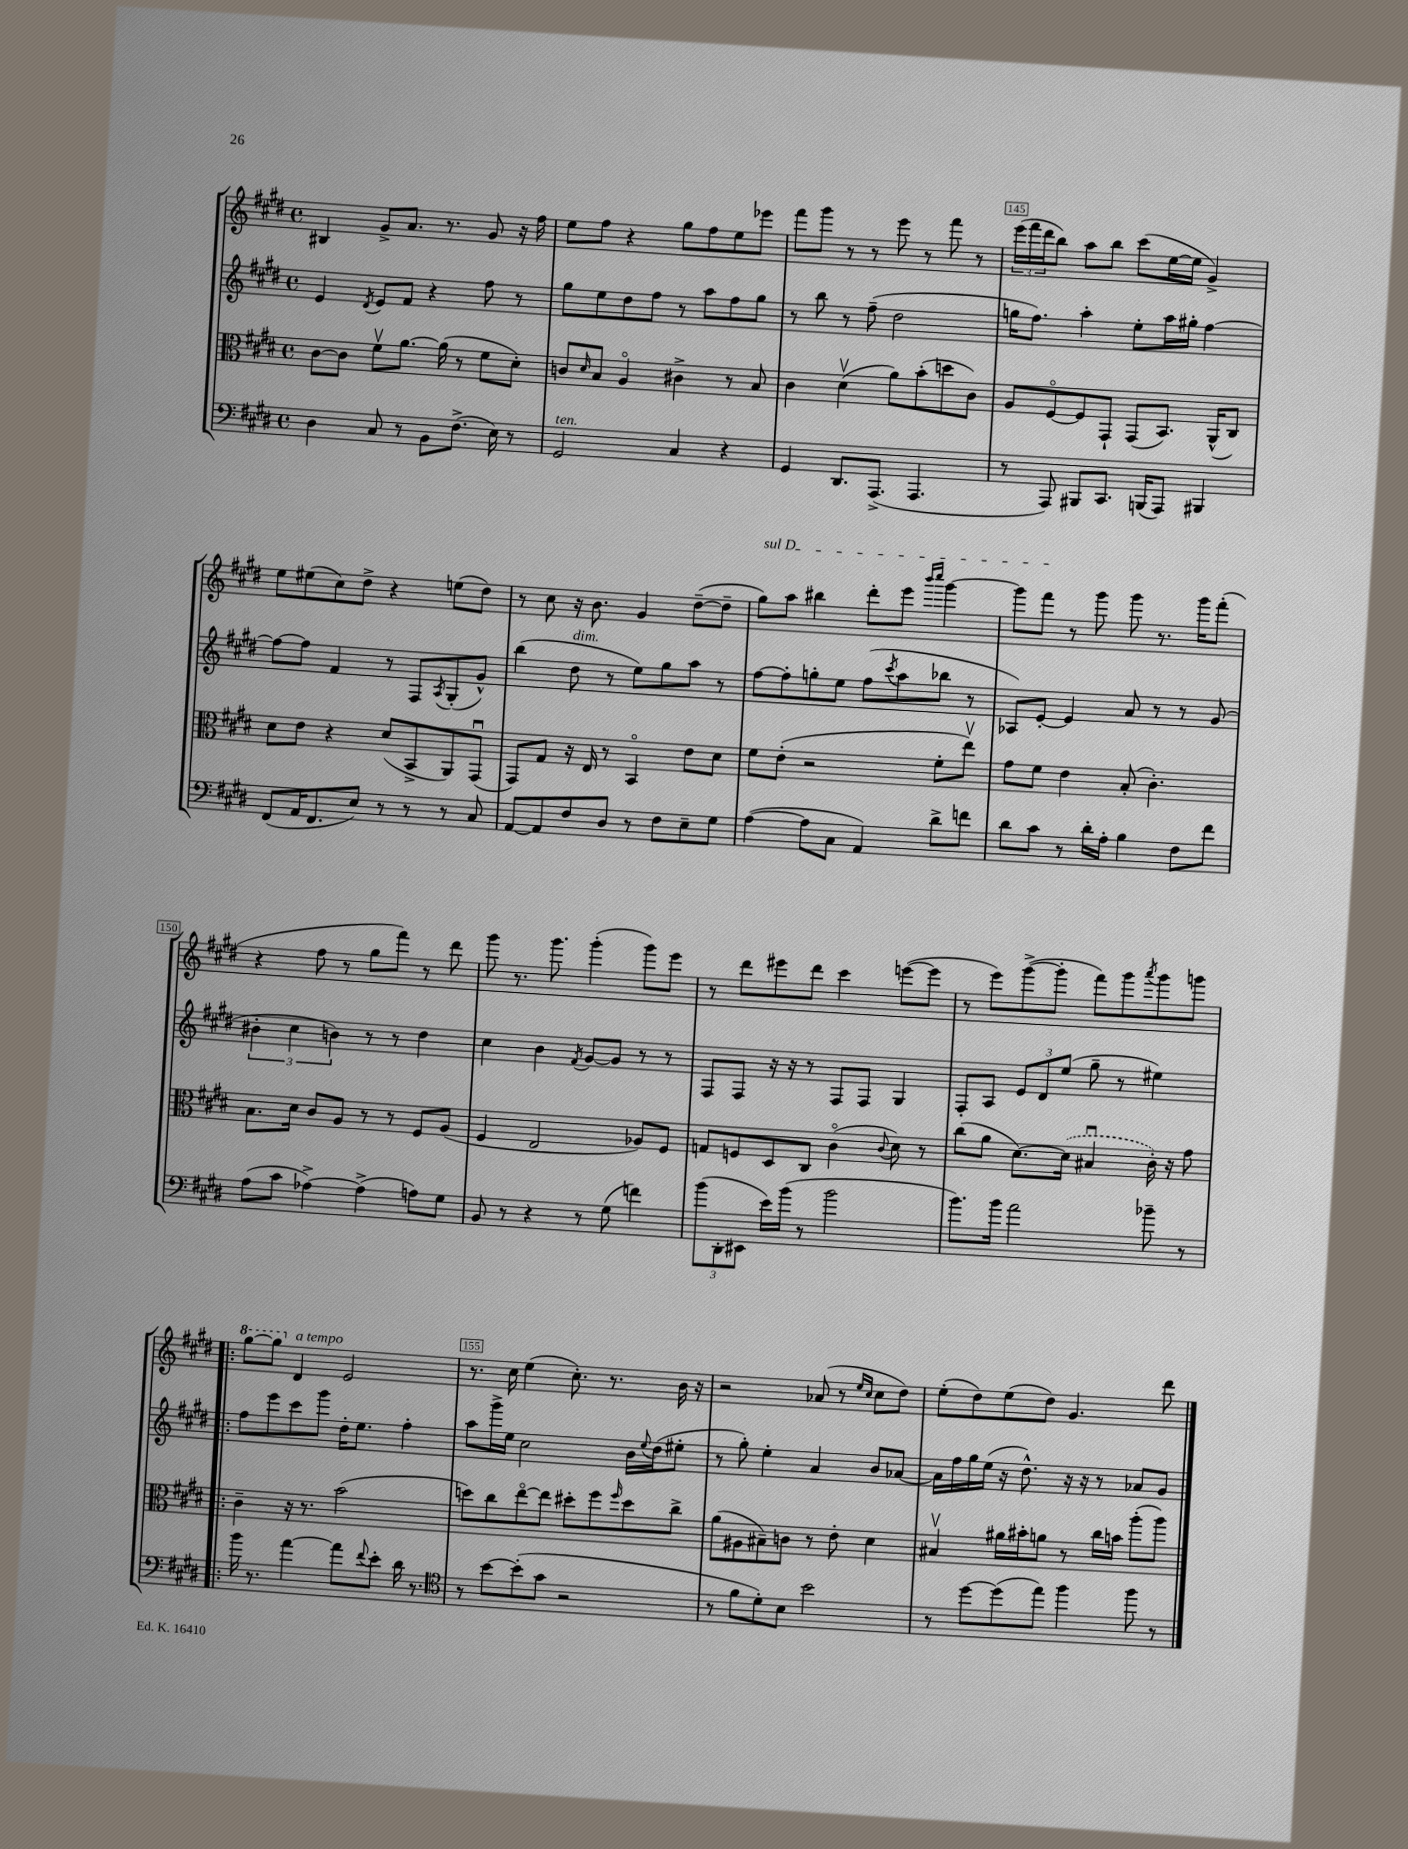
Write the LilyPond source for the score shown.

<<
\new StaffGroup <<
\new Staff = "s0" {
    \clef treble \key e \major \defaultTimeSignature \time 4/4
    bis4 gis'8-> a'8. r8. gis'8 r16 fis''16 |
    e''8 fis''8 r4 gis''8 fis''8 e''8 ees'''8 |
    fis'''8 gis'''8 r8 r8 e'''8 r8 fis'''8 r8 |
    \tuplet 3/2 { e'''16( fis'''16 dis'''16 } b''8) a''8 b''8 cis'''8( e''16~ e''16 gis'4->) |
    e''8 eis''8( cis''8) dis''8-> r4 e''8( dis''8) |
    r8 cis''8 r16 b'8. gis'4 dis''8~--( dis''8-- |
    \once \override TextSpanner.bound-details.left.text = \markup { \italic "sul D" } gis''8\startTextSpan) a''8 bis''4 dis'''8-. e'''8 \grace { b'''16 cis''''16 } gis'''4~ |
    gis'''8 fis'''8\stopTextSpan r8 gis'''8 gis'''8 r8. gis'''16 fis'''8-.( |
    r4 fis''8 r8 gis''8 fis'''8) r8 dis'''8 |
    gis'''8 r8. gis'''8. gis'''4-.( gis'''8) e'''8 |
    r8 dis'''8 eis'''8 dis'''8 cis'''4 e'''8~( e'''8 |
    r8 e'''8) gis'''8~->( gis'''8-. fis'''8) gis'''8 \acciaccatura { a'''8 } gis'''8 g'''8 |
    \bar ".|:" \ottava #1 gis'''8~ gis'''8 \ottava #0 dis'4^\markup { \italic "a tempo" } e'2 |
    r8. cis''16 e''4( cis''8.-.) r8. b'16 r16 |
    r2 aes'8( r8 \grace { e''16 cis''16 } cis''8 dis''8) |
    e''8-.( dis''8) e''8( dis''8) gis'4. dis'''8 \bar "|." |
}
\new Staff = "s1" {
    \clef treble \key e \major \defaultTimeSignature \time 4/4
    e'4 \acciaccatura { dis'8 } e'8 fis'8 r4 fis''8 r8 |
    gis''8 e''8 dis''8 fis''8 r8 a''8 fis''8 gis''8 |
    r8 b''8 r8 fis''8--( dis''2 |
    g''16 fis''8.) a''4-. e''8-. a''16 gis''16-. fis''4~ |
    fis''8~ fis''8 fis'4 r8 fis8 \acciaccatura { a8 } gis8-.( gis'8-^) |
    b''4( dis''8^\markup { \italic "dim." } r8 e''8) gis''8 a''8 r8 |
    fis''8~ fis''8-. g''8-. e''8 fis''8( \acciaccatura { cis'''8 } a''8 bes''8 r8 |
    aes8) e'8~-. e'4 a'8 r8 r8 gis'8( |
    \tuplet 3/2 { bis'4-. cis''4 b'4) } r8 r8 dis''4 |
    cis''4 b'4 \acciaccatura { fis'8 } gis'8~ gis'8 r8 r8 |
    fis8 fis8 r16 r16 r8 fis8 fis8 gis4 |
    fis8-. a8 \tuplet 3/2 { e'8 dis'8 e''8( } gis''8-- r8 eis''4) |
    \bar ".|:" fis''8 e'''8 cis'''8 gis'''8 dis''16-. e''8. fis''4-. |
    a''8 gis'''16-> e''16 cis''2 b'16 \appoggiatura { e''8 } dis''16( eis''8-. |
    r8 gis''8-.) e''4-. a'4 b'8 aes'8~ |
    aes'16 fis''16 gis''16 e''16( r16 dis''8.-^) r16 r16 r8 aes'8 gis'8 \bar "|." |
}
\new Staff = "s2" {
    \clef alto \key e \major \defaultTimeSignature \time 4/4
    cis'8~ cis'8 fis'8\upbow a'8.~ a'16( r8 fis'8 dis'8-.) |
    c'8 \grace { dis'16 } b8 a4\flageolet cis'4-> r8 b8 |
    cis'4 dis'4\upbow( a'8) b'8-.( d''8 cis'8) |
    a8 fis8~\flageolet fis8 gis,8-! gis,8( b,8.) a,16-^( cis8) |
    dis'8 e'8 r4 dis'8( b,8-> a,8) gis,8\downbow( |
    gis,8) gis8 r16 e16 r8 b,4\flageolet e'8 dis'8 |
    fis'8 e'8-.( r2 fis'8-. e''8\upbow) |
    gis'8 fis'8 e'4 b8-.( cis'4.-.) |
    b8. dis'16 cis'8 a8 r8 r8 fis8 a8( |
    fis4 e2 aes8) fis8 |
    g8 f8 dis8 cis8 cis'4\flageolet( \appoggiatura { cis'8 } dis'8) r8 |
    cis''8( a'8 dis'8.~) \once \slurDashed dis'16( bis4\downbow cis'16-.) r16 gis'8 |
    \bar ".|:" cis'4-- r16 r8. b'2( |
    d''8) cis''8 e''8~\flageolet e''8 dis''8-. fis''8 \grace { fis''16 } dis''8 cis''8-> |
    a'8( ais8 bis8--) c'8 r8 e'8-. dis'4 |
    bis4\upbow ais'16 bis'16-. a'8 r8 cis''16 b'16 a''8-.( a''8) \bar "|." |
}
\new Staff = "s3" {
    \clef bass \key e \major \defaultTimeSignature \time 4/4
    dis4 cis8 r8 b,8 fis8.->( e16) r8 |
    gis,2^\markup { \italic "ten." } cis4 r4 |
    gis,4 dis,8. a,,8.->( a,,4. |
    r8 a,,8) bis,,8 cis,8. b,,16( a,,8) bis,,4 |
    fis,8( a,16 fis,8. e8) r8 r8 r8 cis8 |
    a,8~ a,8 fis8 dis8 r8 fis8 e8-- gis8 |
    a4~( a8 cis8 a,4) dis'8-> f'8 |
    dis'8 cis'8 r8 dis'16-. a16-. b4 fis8 fis'8 |
    a8( cis'8 aes4~->) aes4->( a8) gis8 |
    b,8 r8 r4 r8 gis8( f'4) |
    \tuplet 3/2 { b'8( dis,8-. eis,8 } e'16) b'16( r8 b'2 |
    b'8.) b'16 a'2 bes'8-- r8 |
    \bar ".|:" b'16 r8. a'4~ a'8 \appoggiatura { fis'8 } e'8-. dis'16 r8. |
    \clef tenor r8 b'8~ b'8-.( gis'8 r2 |
    r8 fis'8 dis'8-.) b8 b'2 |
    r8 dis''8~ dis''8( e''8) fis''4 fis''8 r8 \bar "|." |
}
>>
>>
\layout { \context { \Score currentBarNumber = #142 \override BarNumber.break-visibility = ##(#f #t #t) barNumberVisibility = #(every-nth-bar-number-visible 5) \override BarNumber.stencil = #(make-stencil-boxer 0.1 0.3 ly:text-interface::print) } }
